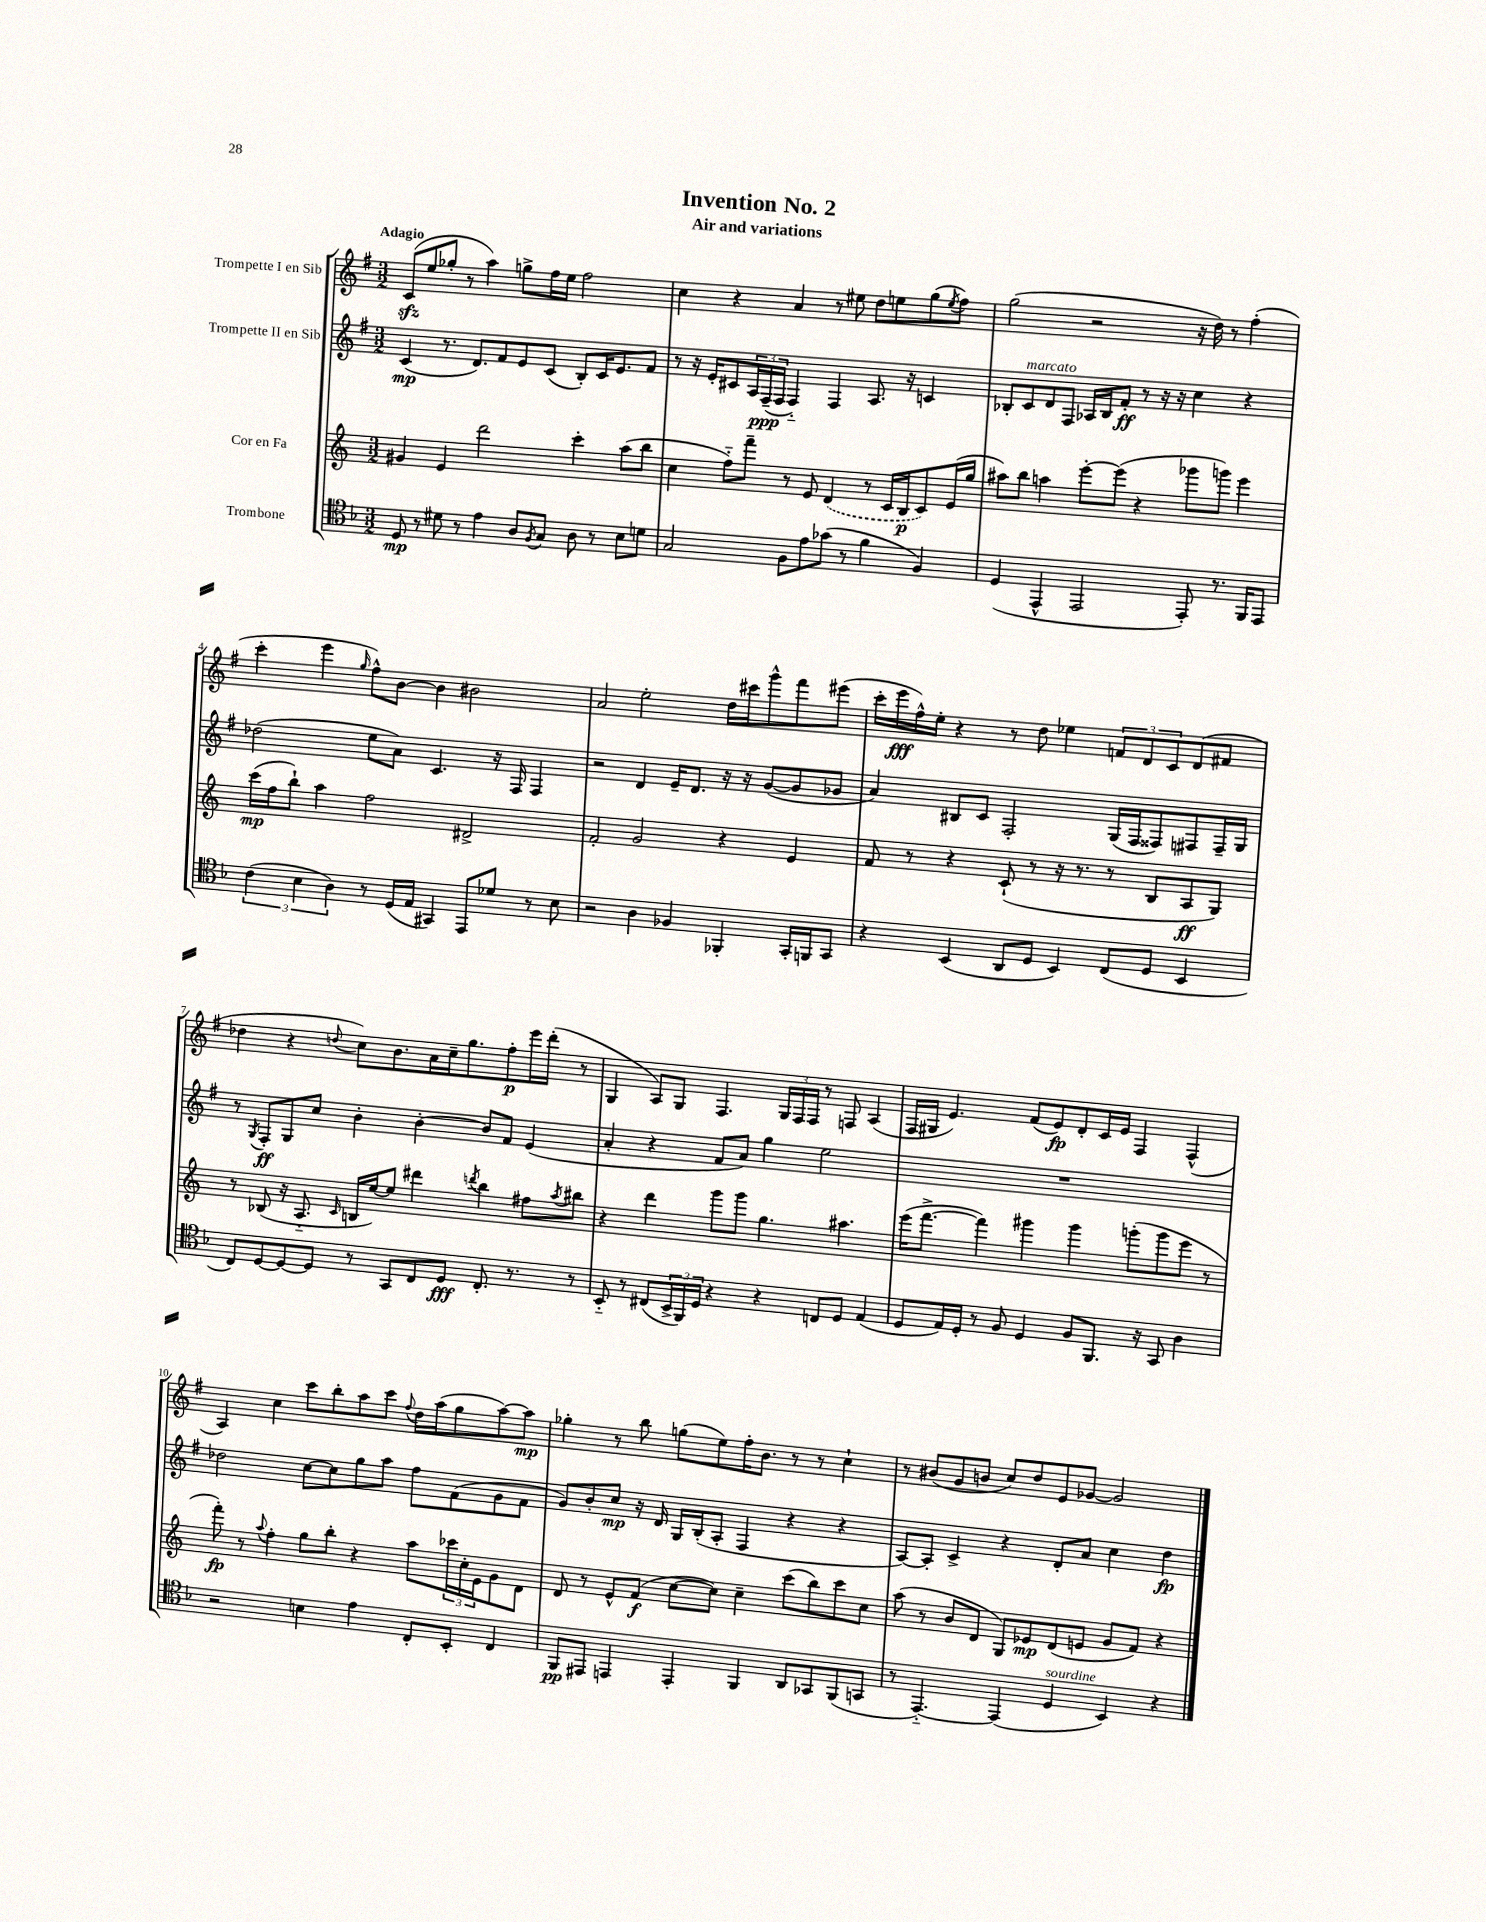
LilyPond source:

\header { title = "Invention No. 2" subtitle = "Air and variations" }
<<
\new StaffGroup <<
\new Staff = "s0" \with { instrumentName = "Trompette I en Sib" } {
    \clef treble \key g \major \numericTimeSignature \time 3/2 \tempo "Adagio"
    c'8\sfz( e''8 ges''8-. r8 a''4) g''8-> fis''16 e''16 fis''2 |
    c''4 r4 a'4 r8 eis''8 d''8 e''8 g''8( \acciaccatura { e''8 } fis''8) |
    g''2( r2 r16 d''16) r8 fis''4-.( |
    c'''4-. e'''4 \grace { g''16 } fis''8-^) b'8~ b'4 bis'2 |
    a'2 e''2-. d''16 cis'''16 g'''8-^ fis'''8 eis'''8( |
    c'''16-. e'''16\fff fis''16-^) e''16-. r4 r8 d''8 ees''4 \tuplet 3/2 { f'8 d'8 c'8 } d'8( fis'8 |
    des''4 r4 \appoggiatura { d''8 } c''8) b'8. a'16 c''16-- g''8. fis''8-.\p e'''16 d'''16-.( r8 |
    g4 a8) g8 fis4. \tuplet 3/2 { g16 fis16 fis16 } r8 f8 a4( |
    fis16 gis16 e'4.) fis'8( e'8\fp) d'8-. c'16 e'16 fis4 fis4-^( |
    a4) c''4 c'''8 b''8-. a''8 c'''8 \appoggiatura { fis''8 } d''16 a''16( g''8 a''8~) a''8\mp |
    ges''4-. r8 b''8 g''8( e''8) fis''16-. b'8. r8 r8 c''4-! |
    r8 bis'8( g'8 b'8 c''8) d''8 e'8 ges'8~ ges'2 \bar "|." |
}
\new Staff = "s1" \with { instrumentName = "Trompette II en Sib" } {
    \clef treble \key g \major \numericTimeSignature \time 3/2
    c'4\mp( r8. d'8.) fis'8 e'8 c'8( b8-.) c'16 e'8. fis'8 |
    r8 r16 e'16-. cis'8 \tuplet 3/2 { a16 fis16--\ppp( fis16 } fis4-_) fis4 a8. r16 c'4 |
    bes8-. c'8^\markup { \italic "marcato" } d'8 fis8 aes16 bes16 fis'8-.\ff r8 r16 r16 c''4 r4 |
    des''2( e''8 a'8) c'4. r16 fis16 fis4 |
    r2 d'4 e'16-- d'8. r16 r16 g'8~( g'8 ges'8 |
    a'4) bis8 c'8 fis2-. g16( fis16 fisis8) fis8 fis16-- g16 |
    r8 \acciaccatura { g8 } fis8-.\ff g8 c''8 b'4-. b'4~-. b'8 fis'8 e'4( |
    a'4-. r4 fis'8 a'8) g''4 e''2 |
    R1. |
    des''2 c''8~ c''8 g''8 a''8 fis''8 fis'8( g'8 fis'8 |
    g'8) b'8-. c''8\mp r16 d'16 g16 b16-.( a8-. fis4 r4 r4 |
    a8~) a8-. c'4-> r4 d'8-. a'8 c''4 d''4\fp \bar "|." |
}
\new Staff = "s2" \with { instrumentName = "Cor en Fa" } {
    \clef treble \key c \major \numericTimeSignature \time 3/2
    gis'4 e'4 d'''2 c'''4-. a''8( b''8 |
    c''4 f''8-_) f'''8-- r8 e'8 \once \slurDashed d'4( r8 c'16 b16\p c'8) e'16( g''16 |
    ais''8) b''8 a''4 e'''8~-. e'''8( r4 ges'''8 g'''8) e'''4 |
    c'''16\mp( f''16 b''8-!) a''4 f''2 dis'2-> |
    f'2-. g'2 r4 e'4 |
    f'8 r8 r4 c'8-!( r8 r16 r8. r8 b8 a8\ff g8) |
    r8 bes8( r16 a8.-_ \grace { c'16 } b16 e''16~) e''8 dis'''4 \acciaccatura { d'''8 } b''4 fis''8 \acciaccatura { a''8 } bis''8 |
    r4 d'''4 g'''8 g'''8 g''4. ais''4. |
    e'''16( f'''8.~-> f'''4) gis'''4 gis'''4 g'''8-.( g'''8 e'''8 r8 |
    f'''8-.\fp) r8 \appoggiatura { a''8 } f''4-. g''8 b''8-. r4 a''8 \tuplet 3/2 { ces'''16 c''16-. e'16 } g'8 d'8 |
    d'8 r8 e'8-^ f'8\f( c''8~ c''8) c''4-- c'''8( b''8) c'''8 c''8 |
    a''8( r8 b'8 d'8 g8) ees'8\mp d'8( e'8 g'8 f'8) r4 \bar "|." |
}
\new Staff = "s3" \with { instrumentName = "Trombone" } {
    \clef tenor \key f \major \numericTimeSignature \time 3/2
    d8\mp r8 dis'8 r8 e'4 a8 \acciaccatura { f8 } g8 a8 r8 bes8 d'8 |
    g2 f8 e'8 ges'8( r8 f'4 f4) |
    d4( e,4-^ e,2 e,8-.) r8. f,16 e,8 |
    \tuplet 3/2 { c'4( bes4 a4) } r8 d16( e16 gis,4) e,8 des'8 r8 bes8 |
    r2 a4 fes4 fes,4-. g,16-. f,16 g,8 |
    r4 bes,4( a,8 d8 bes,4) c8( d8 bes,4 |
    c8) d8~ d8~ d8 r8 g,8 c8 d8\fff c8.-. r8. r8 |
    bes,8-_ r8 cis8( \tuplet 3/2 { bes,16-> f,16) d16 } r4 r4 c8 d8 e4( |
    d8 e16) d16-. r8 f8 d4 f8 f,8. r16 g,8 a4 |
    r2 b4 e'4 c8-. bes,8-. c4 |
    f,8\pp eis,8 e,4 e,4-. f,4 a,8 ges,8 f,8( g,8 |
    r8 e,4.~-_) e,4( d4^\markup { \italic "sourdine" } bes,4) r4 \bar "|." |
}
>>
>>
